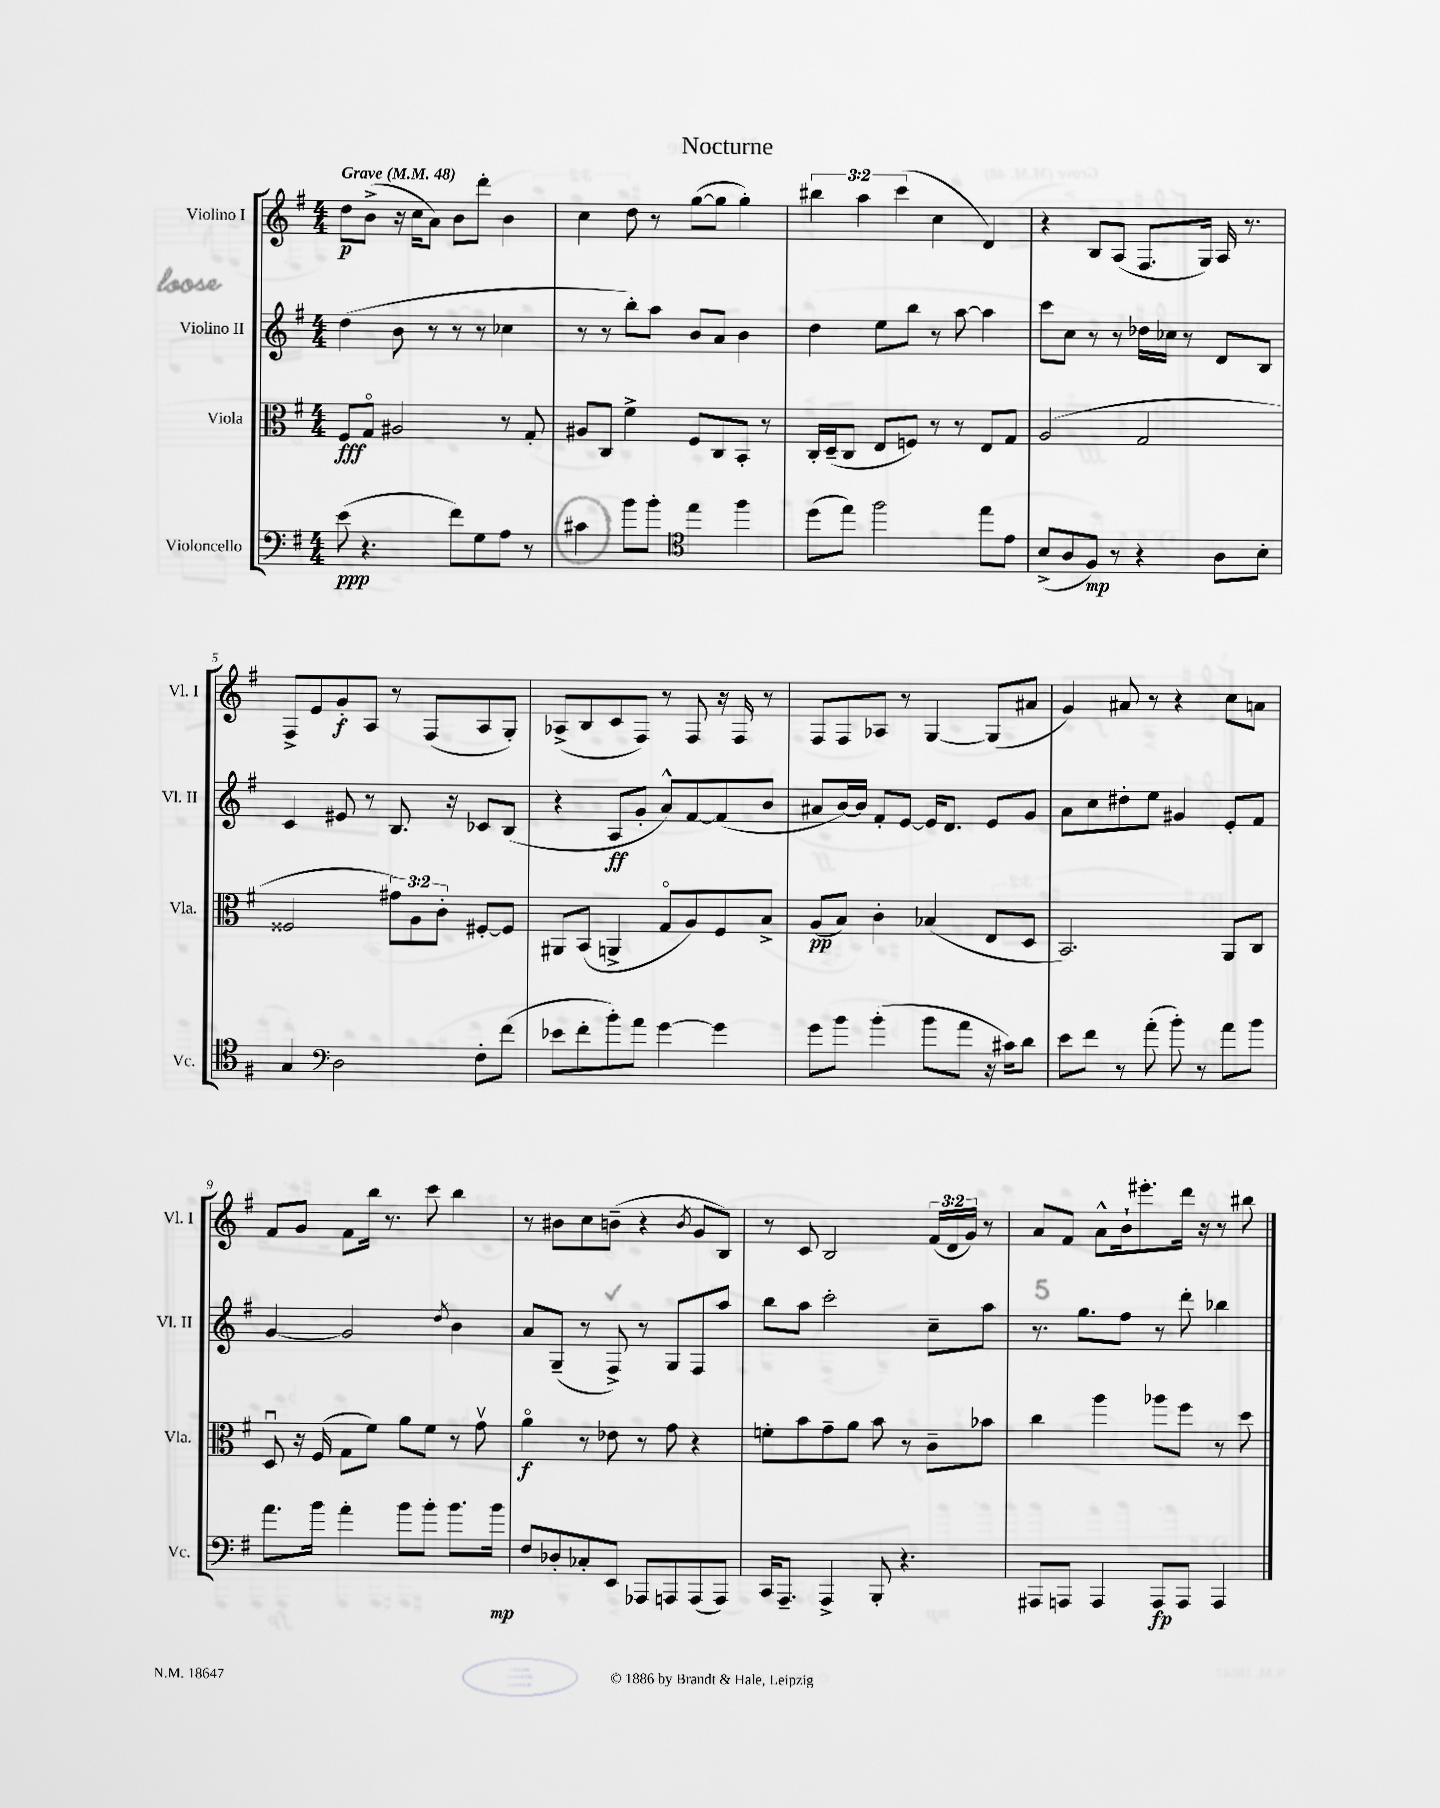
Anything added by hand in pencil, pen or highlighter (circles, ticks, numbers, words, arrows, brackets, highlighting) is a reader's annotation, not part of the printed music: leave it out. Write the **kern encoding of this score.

**kern	**dynam	**kern	**dynam	**kern	**dynam	**kern	**dynam
*part4	*part4	*part3	*part3	*part2	*part2	*part1	*part1
*staff4	*staff4	*staff3	*staff3	*staff2	*staff2	*staff1	*staff1
*I"Violoncello	*	*I"Viola	*	*I"Violino II	*	*I"Violino I	*
*I'Vc.	*	*I'Vla.	*	*I'Vl. II	*	*I'Vl. I	*
*clefF4	*	*clefC3	*	*clefG2	*	*clefG2	*
*k[f#]	*	*k[f#]	*	*k[f#]	*	*k[f#]	*
*M4/4	*	*M4/4	*	*M4/4	*	*M4/4	*
*MM48	*	*MM48	*	*MM48	*	*MM48	*
=1	=1	=1	=1	=1	=1	=1	=1
!	!	!	!	!	!	!LO:TX:a:B:t=Grave	!
(8e\	ppp	8F#/L	fff	(4dd\	.	8dd\L	p
4.r	.	8G/J	.	.	.	(8b^\J	.
.	.	2A#X/	.	8b\	.	16r	.
.	.	.	.	.	.	16cc\KL	.
.	.	.	.	8r	.	8a\J)	.
8f#\L)	.	.	.	8r	.	8b\L	.
8G\	.	.	.	8r	.	8ddd'\J	.
8A\J	.	8r	.	4cc-X\	.	4b\	.
8r	.	8G'/	.	.	.	.	.
=2	=2	=2	=2	=2	=2	=2	=2
4c#X\	.	8A#X/L	.	8r	.	4cc\	.
.	.	8C/J	.	8r	.	.	.
8b\L	.	4f#^\	.	8bb'\L)	.	8dd\	.
8b'\J	.	.	.	8aa\J	.	8r	.
*clefC4	*	*	*	*	*	*	*
4ee\	.	8F#/L	.	8b/L	.	([8gg\L	.
.	.	8C/	.	8a/J	.	8gg\J]	.
4ff#\	.	8BB'/J	.	4b\	.	4gg'\)	.
.	.	8r	.	.	.	.	.
=3	=3	=3	=3	=3	=3	=3	=3
(8dd\L	.	16C'/LL	.	4dd\	.	6bb#X\	.
.	.	(16D~/J	.	.	.	.	.
8ee\J)	.	8C/J	.	.	.	.	.
.	.	.	.	.	.	6aa\	.
2ff#\	.	8E/L	.	8ee\L	.	.	.
.	.	.	.	.	.	(6ccc\	.
.	.	8Fn/J)	.	8bb\J	.	.	.
.	.	8r	.	8r	.	4cc\	.
.	.	8r	.	[8aa\	.	.	.
8ee\L	.	8E/L	.	4aa\]	.	4d/)	.
8e\J	.	8G/J	.	.	.	.	.
=4	=4	=4	=4	=4	=4	=4	=4
(8B^/L	.	(2A/	.	8ccc\L	.	4r	.
8A/	.	.	.	8cc\J	.	.	.
8F#/J)	mp	.	.	8r	.	8B/L	.
8r	.	.	.	8r	.	(8A/J	.
4r	.	2G/	.	16dd-X\LL	.	8.F#/L	.
.	.	.	.	16cc-X\JJ	.	.	.
.	.	.	.	8r	.	.	.
.	.	.	.	.	.	16G/Jk)	.
8A\L	.	.	.	8d/L	.	16A/	.
.	.	.	.	.	.	8.r	.
8B'\J	.	.	.	8B/J	.	.	.
!!LO:LB:g=z
=5	=5	=5	=5	=5	=5	=5	=5
4G/	.	2F##X/	.	4c/	.	8F#^/L	.
.	.	.	.	.	.	8e/	.
*clefF4	*	*	*	*	*	*	*
2D\	.	.	.	8e#X/	.	8g'/	f
.	.	.	.	8r	.	8A/J	.
.	.	12g#X\L)	.	8.B/	.	8r	.
.	.	12A\	.	.	.	.	.
.	.	.	.	.	.	(8F#/L	.
.	.	12c'\J	.	.	.	.	.
.	.	.	.	16r	.	.	.
8F#'\L	.	[8F#X'/L	.	8c-X/L	.	8A/	.
(8f#\J	.	8F#/J]	.	(8B/J	.	8G'/J)	.
=6	=6	=6	=6	=6	=6	=6	=6
8e-X\L	.	8AA#X/L	.	4r	.	(8A-X^/L	.
8f#'\	.	(8BB/J	.	.	.	8B/	.
8b'\)	.	4AAn^/	.	8A/L	ff	8c/	.
8a\J	.	.	.	8g'/J	.	8F#/J)	.
[4g\	.	8G/L	.	8a^^/L)	.	8r	.
.	.	8A/)	.	[8f#/	.	8F#/	.
4g\]	.	8F#/	.	(8f#/]	.	16r	.
.	.	.	.	.	.	16F#/	.
.	.	8B^/J	.	8b/J	.	8r	.
=7	=7	=7	=7	=7	=7	=7	=7
8g\L	.	(8A/L	pp	8a#X/L	.	8F#/L	.
8b\J	.	8B/J)	.	[16b/L)	.	8F#/	.
.	.	.	.	16b/JJ]	.	.	.
(4b'\	.	4c'\	.	8f#'/L	.	8A-X/J	.
.	.	.	.	[8e/J	.	8r	.
8b\L	.	(4B-X/	.	16e/KL]	.	[4G/	.
.	.	.	.	8.d/J	.	.	.
8a\J	.	.	.	.	.	.	.
16r	.	8E/L	.	8e/L	.	(8G/L]	.
16c#X\KL)	.	.	.	.	.	.	.
8d\J	.	8D/J	.	8g/J	.	8a#X/J	.
=8	=8	=8	=8	=8	=8	=8	=8
8e\L	.	2.BB/)	.	8a\L	.	4g/)	.
8f#\J	.	.	.	8cc\	.	.	.
8r	.	.	.	8dd#X'\	.	8a#X/	.
(8a'\	.	.	.	8ee\J	.	8r	.
8b'\)	.	.	.	4g#X/	.	4r	.
8r	.	.	.	.	.	.	.
8a\L	.	8AA/L	.	8e'/L	.	8cc\L	.
8b\J	.	8C/J	.	8f#/J	.	8an\J	.
!!LO:LB:g=z
=9	=9	=9	=9	=9	=9	=9	=9
8.a\L	.	8Du/	.	[4g/	.	8f#/L	.
.	.	16r	.	.	.	8g/J	.
16b\Jk	.	(16F#/	.	.	.	.	.
4a'\	.	8G\L	.	2g/]	.	8f#\L	.
.	.	8f#\J)	.	.	.	16bb\Jk	.
.	.	.	.	.	.	8.r	.
8b\L	.	8a\L	.	.	.	.	.
8b'\J	.	8f#\J	.	.	.	8ccc\	.
.	.	.	.	8qdd/	.	.	.
8.b\L	.	8r	.	4b\	.	4bb\	.
.	.	8gv\	.	.	.	.	.
16b\Jk	mp	.	.	.	.	.	.
=10	=10	=10	=10	=10	=10	=10	=10
8F#/L	.	4a\	f	8a/L	.	8r	.
8D-X'/	.	.	.	(8G~/J	.	8b#X\L	.
8C-X'/	.	8r	.	8r	.	8cc\	.
8EE/J	.	8e-X\	.	8F#^/)	.	(8bn~\J	.
8AAA-X/L	.	8r	.	8r	.	4r	.
8AAAn/	.	8g\	.	8G/L	.	.	.
.	.	.	.	.	.	8qb/	.
(8AAA/	.	4r	.	8F#/	.	8g/L	.
8AAA/J)	.	.	.	8aa/J	.	8B/J)	.
=11	=11	=11	=11	=11	=11	=11	=11
16CC/KL	.	8fn'\L	.	8bb\L	.	8r	.
8.AAA~/J	.	.	.	.	.	.	.
.	.	8b\	.	8aa\J	.	8c/	.
4AAA^/	.	8g~\	.	2ccc'\	.	2B/	.
.	.	8a\J	.	.	.	.	.
8BBB'/	.	8b\	.	.	.	.	.
4.r	.	8r	.	.	.	.	.
.	.	8c~\L	.	8cc~\L	.	(24f#/LL	.
.	.	.	.	.	.	24d/	.
.	.	.	.	.	.	24g/JJ)	.
.	.	8b-X\J	.	8aa\J	.	8r	.
=12	=12	=12	=12	=12	=12	=12	=12
8AAA#X/L	.	4cc\	.	8.r	.	8a/L	.
8AAAn/J	.	.	.	.	.	8f#/J	.
.	.	.	.	8.gg\L	.	.	.
4AAA/	.	4aa\	.	.	.	8a^^\L	.
.	.	.	.	8ff#\J	.	16b`\k	.
.	.	.	.	.	.	8.eee#X'\	.
8AAA/L	fp	8aa-X\L	.	8r	.	.	.
8AAA/J	.	8ff#\J	.	8ddd'\	.	16ddd\Jk	.
.	.	.	.	.	.	16r	.
4AAA/	.	8r	.	4bb-X\	.	8r	.
.	.	8dd\	.	.	.	8bb#X\	.
==	==	==	==	==	==	==	==
*-	*-	*-	*-	*-	*-	*-	*-
